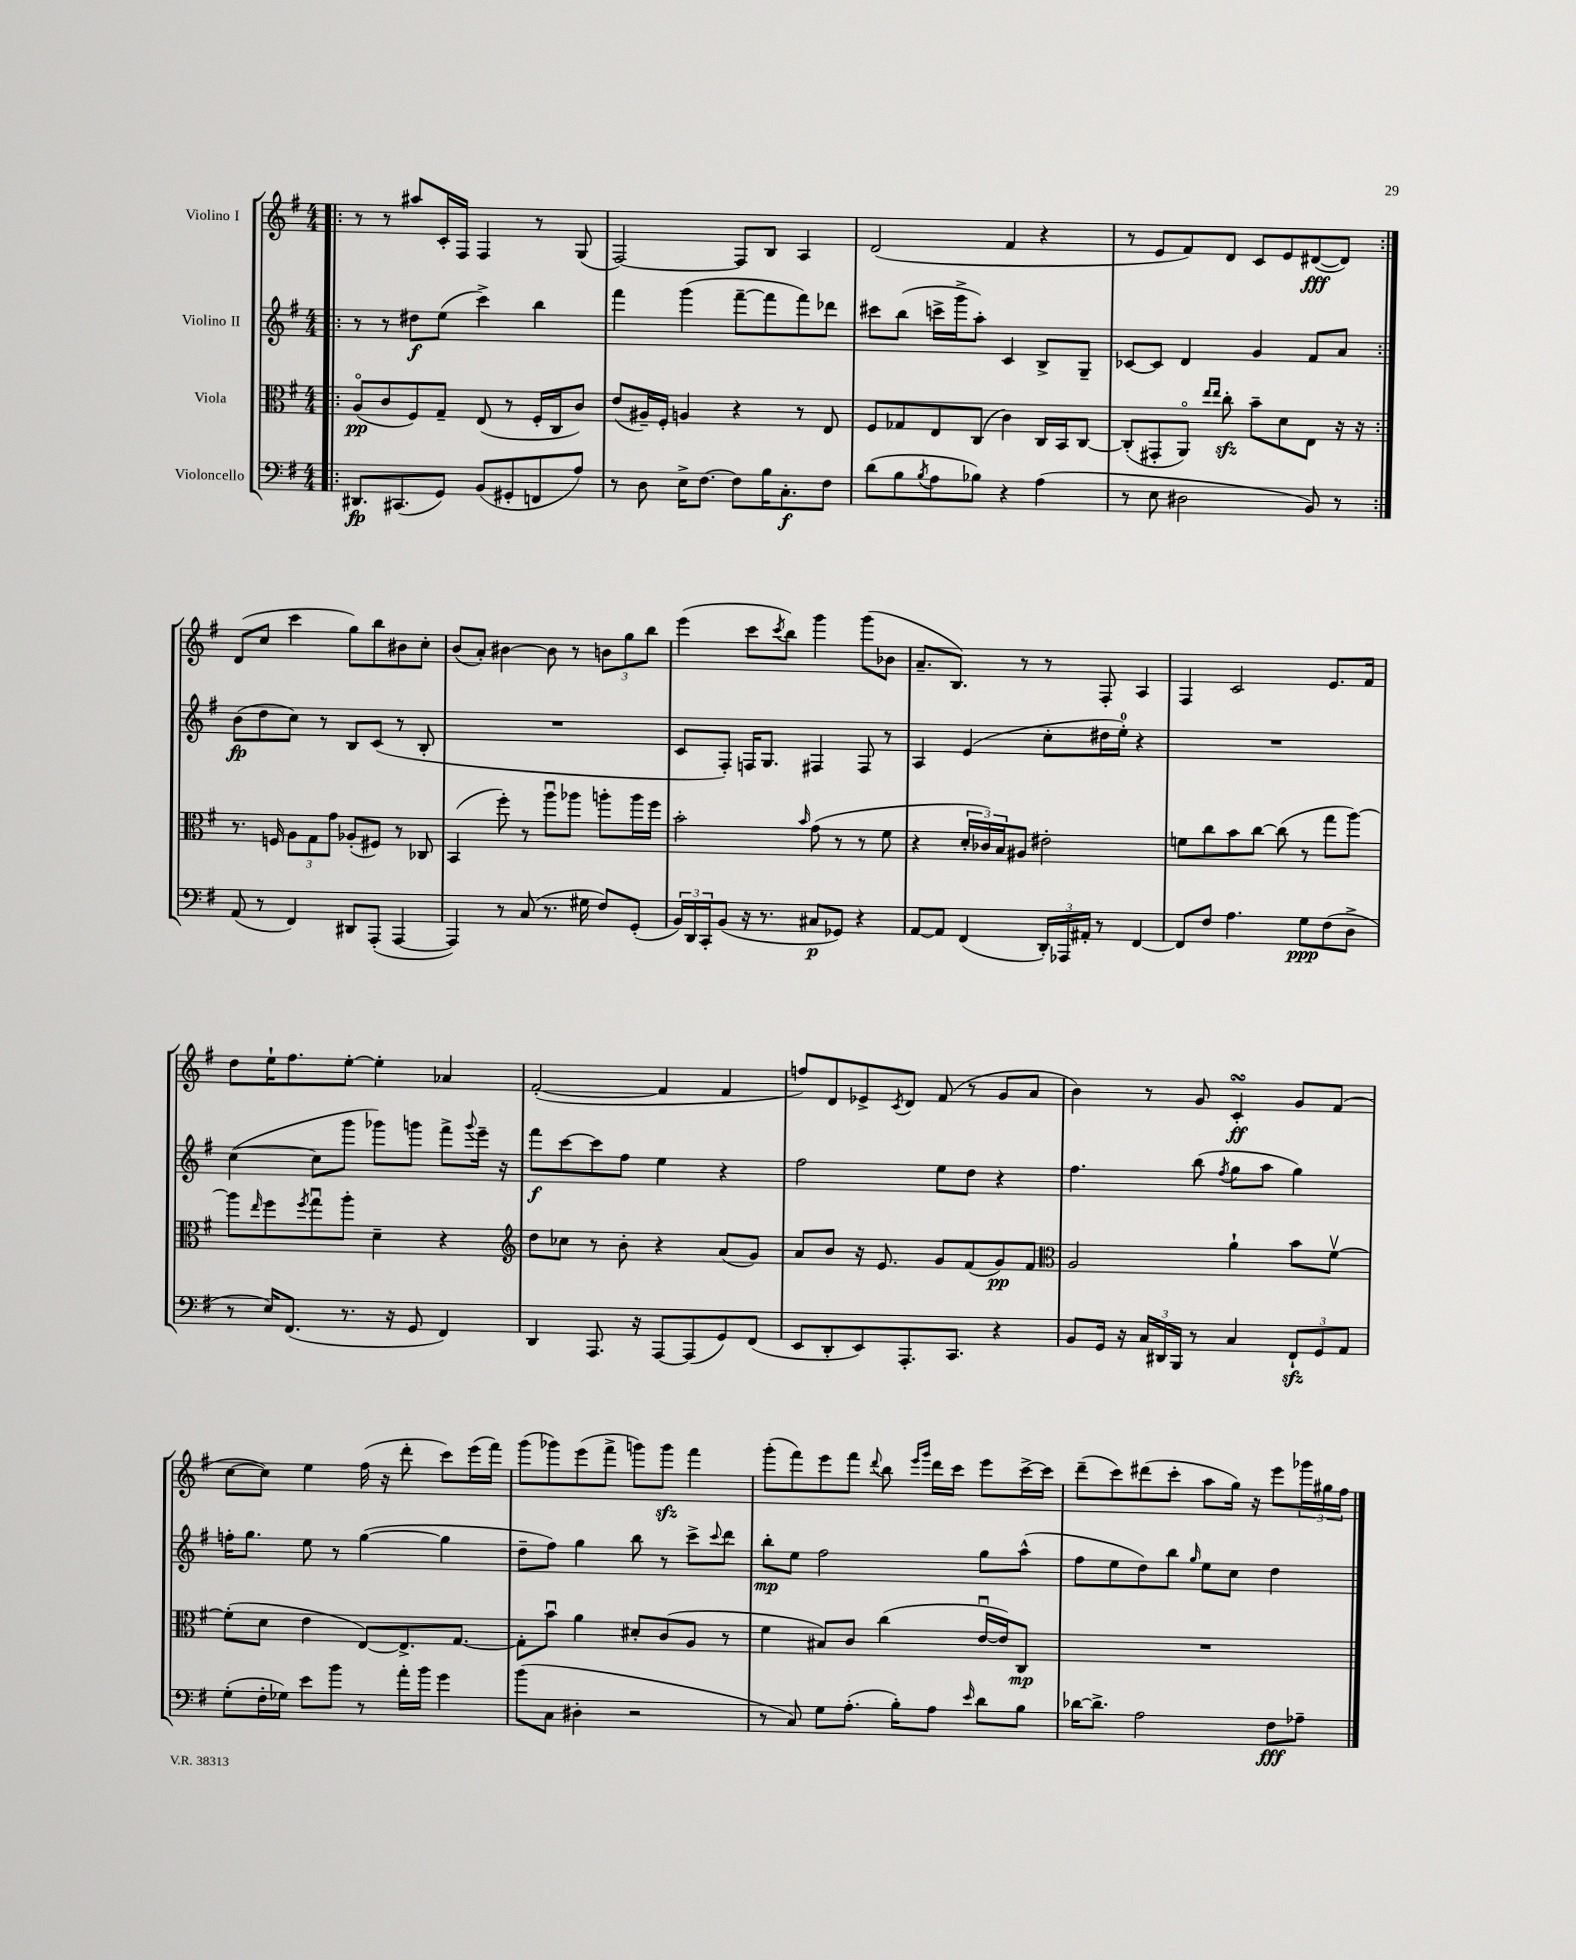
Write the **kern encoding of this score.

**kern	**kern	**kern	**kern
*staff4	*staff3	*staff2	*staff1
*clefF4	*clefC3	*clefG2	*clefG2
*k[f#]	*k[f#]	*k[f#]	*k[f#]
*M4/4	*M4/4	*M4/4	*M4/4
=!|:	=!|:	=!|:	=!|:
8.DD#	(8Ao	8r	8r
.	8c	8r	8r
(8.CC#	.	.	.
.	8F#)	8dd#	8aa#
8GG)	8G~	(8ee	16c'
.	.	.	16F#
(8BB	(8E	4ccc^)	4F#
8GG#'	8r	.	.
8FF	16F#'	4bb	8r
.	16C	.	.
8A)	8c)	.	(8G
=	=	=	=
8r	(8e	4fff#	[2F#)
8D	16A#~)	.	.
.	16F#'	.	.
16E^	4A	(4ggg	.
[8.F#	.	.	.
8F#]	4r	[8fff#~	8F#]
16B	.	8fff#]	8B
8.C'	.	.	.
.	8r	8fff#)	4A
8F#	8E	8ddd-	.
=	=	=	=
(8d	8F#	8ccc#	(2d
8B	8G-	(8bb	.
8qB	.	.	.
8A	8E	16ccc^	.
.	.	16ggg^	.
8B-)	(8C	8aa')	.
4r	4c)	4c	4f#
(4A	16C	8B^	4r
.	16BB	.	.
.	[8C	8G~	.
=	=	=	=
8r	(8C']	[8c-	8r
8E	8GG#'	8c-]	8e
2D#	8AAo)	4d	8f#)
.	16qqee	.	.
.	16qqee	.	.
.	8cc'	.	8d
.	8b~	4g	8c
.	8d	.	8e
8BB)	8E	8f#	([8d#
8r	16r	8a	8d#])
.	16r	.	.
=:|!	=:|!	=:|!	=:|!
(8AA	8.r	(8b	(8d
8r	.	8dd	8cc
.	16F	.	.
4FF#)	12A	8cc)	4ccc
.	12G	.	.
.	.	8r	.
.	12g	.	.
8DD#	(8A-'	8B	8gg)
(8AAA'	8F#)	(8c	8bb
[4AAA	8r	8r	8b#
.	8C-	8B'	8cc'
=	=	=	=
4AAA])	(4BB	1r	(8b
.	.	.	8a')
8r	8ff#')	.	[4b#
(8C	8r	.	.
8.r	8aau	.	8b#]
.	8aa-	.	8r
16G#	.	.	.
8F#)	8aa'	.	12b
.	.	.	12gg
(8GG'	16aa	.	.
.	.	.	12bb
.	16ff#	.	.
=	=	=	=
24BB)	2b'	8c	(4eee
24DD	.	.	.
24CC'	.	.	.
(8BB	.	8F#')	.
16r	.	16F	8ccc
8.r	.	8.G	.
.	.	.	8qccc
.	.	.	8bb)
.	16qqb	.	.
8C#	(8g	4F#	4ggg
8GG-)	8r	.	.
4r	8r	8F#	(8ggg
.	8f#	8r	8b-
=	=	=	=
[8AA	4r	4A	8.a~
8AA]	.	.	.
.	.	.	8.B)
(4FF#	24d'	(4e	.
.	24c-)	.	.
.	24B	.	.
.	8A#	.	8r
24DD')	2e#'	8cc'	8r
24AAA-	.	.	.
24AA#'	.	.	.
8r	.	16dd#	8F#'
.	.	16ee')	.
[4FF#	.	4r	4A
=	=	=	=
8FF#]	8f	1r	4F#
8F#	8cc	.	.
4.A	8b	.	2c
.	[8cc	.	.
.	(8cc]	.	.
8G	8r	.	.
(8F#	8gg	.	8.e
8D^	[8aa)	.	.
.	.	.	16f#
=	=	=	=
8r	8aa]	([4cc	8dd
.	16qqee	.	.
16E)	8ff#	.	16ee`
(8.FF#	.	.	8.ff#
.	8qff#	.	.
.	8ggu	8cc]	.
8.r	8aa'	8ggg	[8ee'
.	4d~	8ggg-)	4ee']
16r	.	.	.
8GG	.	8ggg	.
4FF#)	4r	8fff#^	4a-
.	.	8qqggg	.
.	.	16eee~	.
.	.	16r	.
=	=	=	=
*	*clefG2	*	*
4DD	8dd	8fff#	([2f#'
.	8cc-	[8ccc	.
8.AAA	8r	8ccc]	.
.	8b'	8ff#	.
16r	.	.	.
[8AAA	4r	4ee	4f#]
(8AAA]	.	.	.
8GG)	(8a	4r	4f#
(8FF#	8g)	.	.
=	=	=	=
8EE	8a	2ff#	8ff)
8DD'	8b	.	8d
8EE)	16r	.	8e-^
.	8.e	.	.
.	.	.	8qc
8.AAA'	.	.	8d
.	8g	8ee	(8f#
8.CC	.	.	.
.	(8f#	8dd	8r
4r	8g)	4r	8g
.	8f#	.	8a
=	=	=	=
*	*clefC3	*	*
8BB	2A	4.ff#	4b)
16GG	.	.	.
16r	.	.	.
24C	.	.	8r
24DD#	.	.	.
24BBB	.	.	.
8r	.	(8bb	8g
.	.	8qff#	.
4C	4a`	8gg	4c'
.	.	8aa	.
12FF#`	8b	4gg)	8g
12GG	.	.	.
.	[8f#v	.	(8f#
12AA	.	.	.
=	=	=	=
(8G'	(8f#']	16ff'	[8cc
.	.	8.gg	.
16F#'	8d	.	8cc])
16G-)	.	.	.
8e	4e	8ee	4ee
8b	.	8r	.
8r	[8E)	([4gg	(16ff#
.	.	.	16r
16a'	8.E^]	.	8ddd'
16b	.	.	.
4g	.	4gg]	8ccc)
.	[8.G	.	.
.	.	.	(16eee
.	.	.	16fff#)
=	=	=	=
(8b	8G']	8dd~	(8ggg
8C	8bu	8ff#)	8ggg-)
4D#'	4a	4gg	(8eee
.	.	.	8fff#^
2r	8d#'	8bb	8ggg)
.	(8c	8r	8ggg
.	8A	8ccc^	4fff#
.	.	8qqccc	.
.	8r	8ddd	.
=	=	=	=
8r	4f#	8bb'	(8ggg'
8C)	.	8ee	8fff#)
8G	8B#)	2ff#	8eee
(8.A'	8c	.	8fff#
.	.	.	8qqddd
.	(4cc	.	8bb
16B')	.	.	.
.	.	.	16qqeee
.	.	.	16qqggg
8A	.	.	16ddd
.	.	.	16ccc
16qqe	.	.	.
8d	[16eu	8gg	8eee
.	16e])	.	.
8B	8C	(8aa^^	[16ccc^
.	.	.	16ccc]
=	=	=	=
[16d-	1r	8ff#	(8ddd~
8.d-^]	.	.	.
.	.	8ee	8ccc)
2A	.	8dd)	(8ddd#
.	.	8bb	8ccc'
.	.	16qqgg	.
.	.	8ee	8aa
.	.	8cc	16gg)
.	.	.	16r
8F#	.	4dd	8eee
8A-~	.	.	24ggg-
.	.	.	24gg#
.	.	.	24ff#
==	==	==	==
*-	*-	*-	*-
